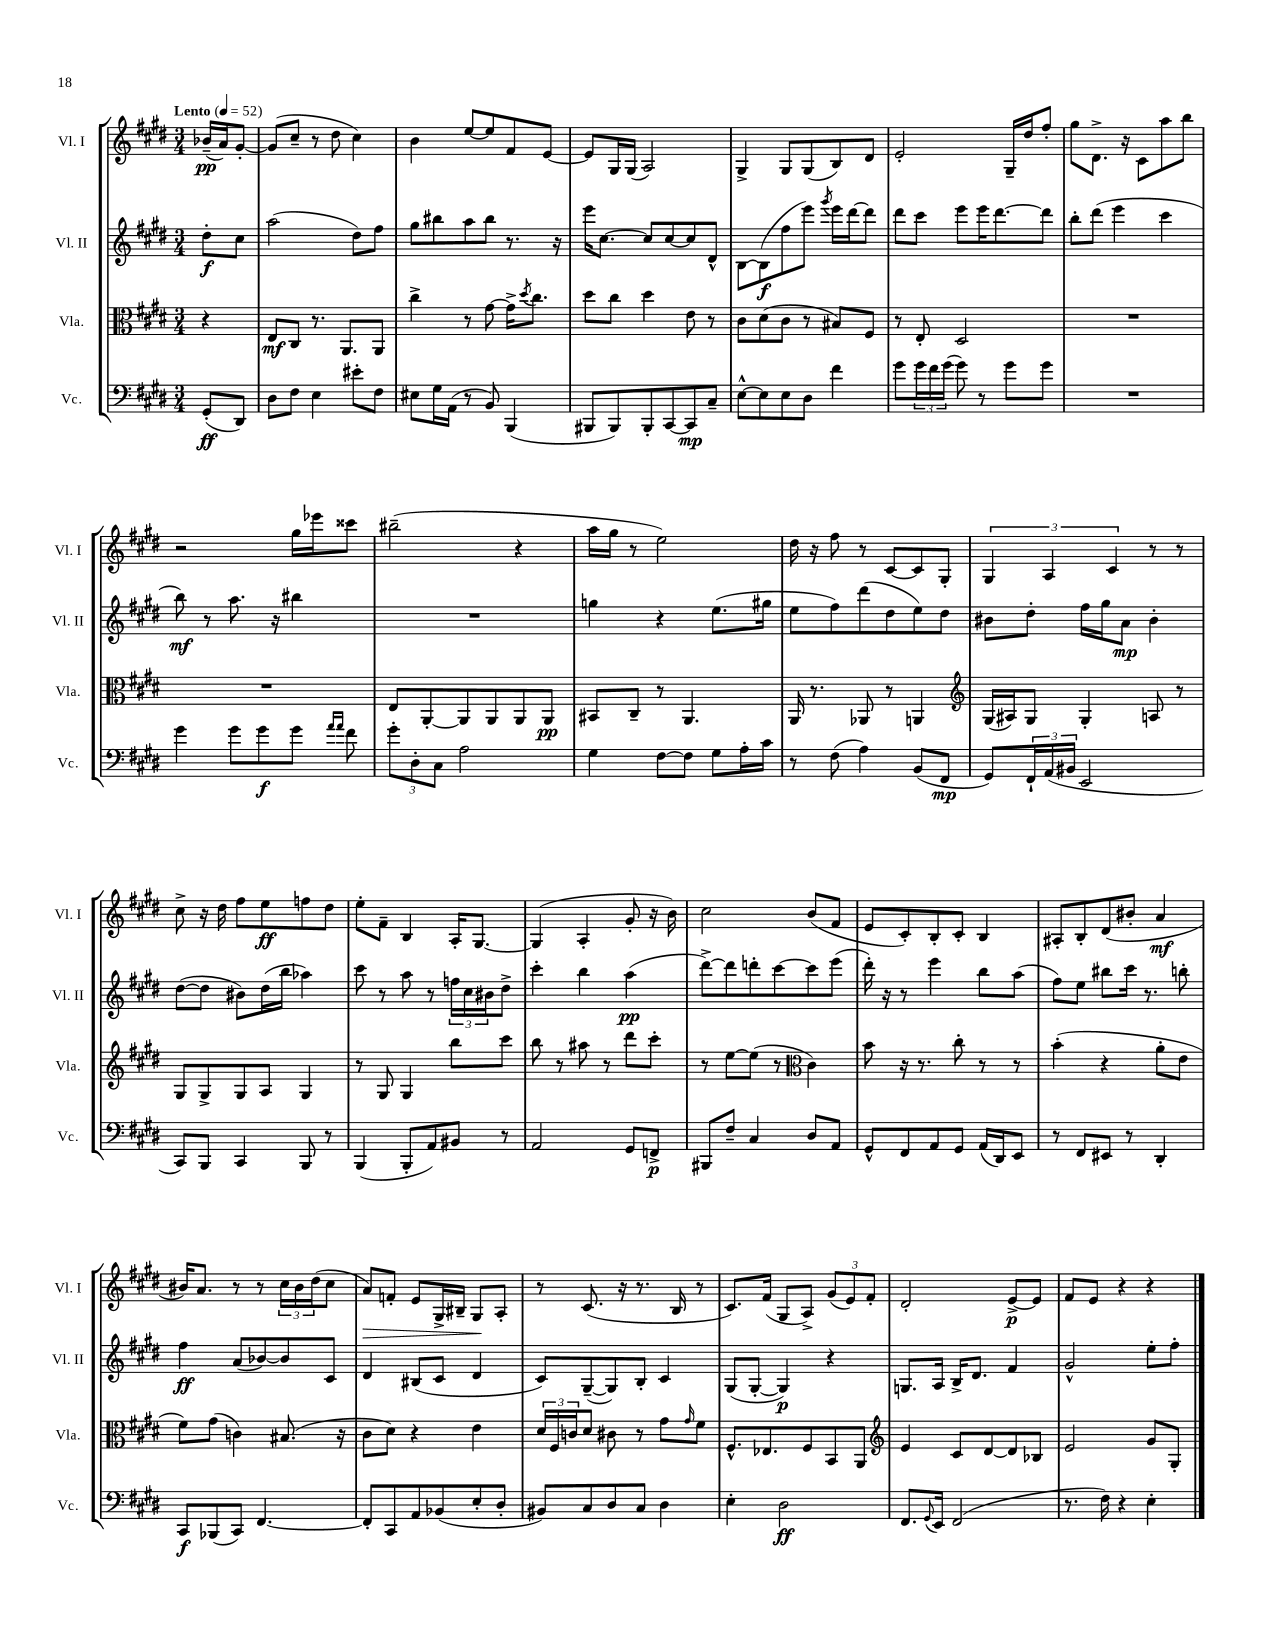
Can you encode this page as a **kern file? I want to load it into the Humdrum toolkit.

**kern	**dynam	**kern	**dynam	**kern	**dynam	**kern	**dynam
*part4	*part4	*part3	*part3	*part2	*part2	*part1	*part1
*staff4	*staff4	*staff3	*staff3	*staff2	*staff2	*staff1	*staff1
*I"Vc.	*	*I"Vla.	*	*I"Vl. II	*	*I"Vl. I	*
*I'Vc.	*	*I'Vla.	*	*I'Vl. II	*	*I'Vl. I	*
*clefF4	*	*clefC3	*	*clefG2	*	*clefG2	*
*k[f#c#g#d#]	*	*k[f#c#g#d#]	*	*k[f#c#g#d#]	*	*k[f#c#g#d#]	*
*M3/4	*	*M3/4	*	*M3/4	*	*M3/4	*
*MM52	*	*MM52	*	*MM52	*	*MM52	*
=	=	=	=	=	=	=	=
!	!	!	!	!	!	!LO:TX:a:B:t=Lento	!
(8GG#'/L	ff	4r	.	8dd#'\L	f	(16b-X~/LL	pp
.	.	.	.	.	.	16a/J)	.
8DD#/J)	.	.	.	8cc#\J	.	[8g#'/J	.
=1	=1	=1	=1	=1	=1	=1	=1
8D#\L	.	8E/L	mf	(2aa\	.	(8g#/L]	.
8F#\J	.	8C#/J	.	.	.	8cc#~/J	.
4E\	.	8.r	.	.	.	8r	.
.	.	.	.	.	.	8dd#\	.
.	.	8.AA/L	.	.	.	.	.
8e#X'\L	.	.	.	8dd#\L)	.	4cc#\)	.
8F#\J	.	8AA/J	.	8ff#\J	.	.	.
=2	=2	=2	=2	=2	=2	=2	=2
8E#X\L	.	4cc#^\	.	8gg#\L	.	4b\	.
16G#\L	.	.	.	8bb#X\	.	.	.
(16AA\JJ	.	.	.	.	.	.	.
8r	.	8r	.	8aa\	.	[8ee/L	.
8BB/)	.	[8g#\	.	8bb#\J	.	8ee/]	.
(4BBB/	.	16g#^\KL]	.	8.r	.	8f#/	.
.	.	8qdd#/	.	.	.	.	.
.	.	8.cc#\J	.	.	.	.	.
.	.	.	.	.	.	[8e/J	.
.	.	.	.	16r	.	.	.
=3	=3	=3	=3	=3	=3	=3	=3
8BBB#X/L	.	8dd#\L	.	16eee\KL	.	8e/L]	.
.	.	.	.	[8.cc#\J	.	.	.
8BBB#/)	.	8cc#\J	.	.	.	16G#/L	.
.	.	.	.	.	.	(16G#/JJ	.
8BBB#'/	.	4dd#\	.	8cc#/L]	.	2A/)	.
[8CC#/	.	.	.	[8cc#/	.	.	.
8CC#/]	mp	8e\	.	8cc#/]	.	.	.
8C#~/J	.	8r	.	8d#^^/J	.	.	.
=4	=4	=4	=4	=4	=4	=4	=4
[8E^^\L	.	8c#\L	.	[8B\L	.	4G#^/	.
8E\]	.	(8d#\	.	(8B\]	f	.	.
8E\	.	8c#\J	.	8ff#\	.	8G#/L	.
8D#\J	.	8r	.	8eee\J)	.	(8G#/	.
.	.	.	.	8qggg#/	.	.	.
4f#\	.	8B#X/L)	.	16eee\LL	.	8B/)	.
.	.	.	.	[16ddd#\J	.	.	.
.	.	8F#/J	.	8ddd#\J]	.	8d#/J	.
=5	=5	=5	=5	=5	=5	=5	=5
8g#\L	.	8r	.	8ddd#\L	.	2e'/	.
24g#\L	.	8E'/	.	8ccc#\J	.	.	.
24f#\	.	.	.	.	.	.	.
(24g#\JJ	.	.	.	.	.	.	.
8g#\)	.	2D#/	.	8eee\L	.	.	.
8r	.	.	.	16eee\K	.	.	.
.	.	.	.	[8.ddd#\	.	.	.
8g#\L	.	.	.	.	.	16G#~/LL	.
.	.	.	.	.	.	16dd#/J	.
8g#\J	.	.	.	8ddd#\J]	.	8ff#'/J	.
=6	=6	=6	=6	=6	=6	=6	=6
2.r	.	2.r	.	8bb'\L	.	8gg#\L	.
.	.	.	.	(8ddd#\J	.	8.d#^\J	.
.	.	.	.	4eee\	.	.	.
.	.	.	.	.	.	16r	.
.	.	.	.	.	.	8c#\L	.
.	.	.	.	4ccc#\	.	8aa\	.
.	.	.	.	.	.	8bb\J	.
!!LO:LB:g=z
=7	=7	=7	=7	=7	=7	=7	=7
4g#\	.	2.r	.	8bb\)	mf	2r	.
.	.	.	.	8r	.	.	.
8g#\L	.	.	.	8.aa\	.	.	.
8g#\	f	.	.	.	.	.	.
.	.	.	.	16r	.	.	.
8g#\J	.	.	.	4bb#X\	.	16gg#\LL	.
.	.	.	.	.	.	16eee-X\J	.
16qqa/LL	.	.	.	.	.	.	.
16qqa/JJ	.	.	.	.	.	.	.
8f#\	.	.	.	.	.	8ccc##X\J	.
=8	=8	=8	=8	=8	=8	=8	=8
12g#'\L	.	8E/L	.	2.r	.	(2bb#X~\	.
12D#'\	.	.	.	.	.	.	.
.	.	[8AA'/	.	.	.	.	.
12C#\J	.	.	.	.	.	.	.
2A\	.	8AA/]	.	.	.	.	.
.	.	8AA/	.	.	.	.	.
.	.	8AA/	.	.	.	4r	.
.	.	8AA/J	pp	.	.	.	.
=9	=9	=9	=9	=9	=9	=9	=9
4G#\	.	8BB#X/L	.	4ggn\	.	16aa\LL	.
.	.	.	.	.	.	16gg#\JJ	.
.	.	8C#~/J	.	.	.	8r	.
[8F#\L	.	8r	.	4r	.	2ee\)	.
8F#\J]	.	4.AA/	.	.	.	.	.
8G#\L	.	.	.	(8.ee\L	.	.	.
16A'\L	.	.	.	.	.	.	.
16c#\JJ	.	.	.	16gg#X\Jk	.	.	.
=10	=10	=10	=10	=10	=10	=10	=10
8r	.	16AA/	.	8ee\L	.	16dd#\	.
.	.	8.r	.	.	.	16r	.
(8F#\	.	.	.	8ff#\)	.	8ff#\	.
4A\)	.	8AA-X/	.	(8ddd#\	.	8r	.
.	.	8r	.	8dd#\	.	[8c#/L	.
(8BB/L	.	4AAn/	.	8ee\)	.	8c#/]	.
8FF#/J	mp	.	.	8dd#\J	.	8G#'/J	.
=11	=11	=11	=11	=11	=11	=11	=11
*	*	*clefG2	*	*	*	*	*
8GG#/L)	.	(16G#/LL	.	8b#X\L	.	6G#/	.
.	.	16A#X/J)	.	.	.	.	.
24FF#`/L	.	8G#/J	.	8dd#'\J	.	.	.
(24AA/	.	.	.	.	.	6A/	.
24BB#X/JJ	.	.	.	.	.	.	.
2EE/	.	4G#'/	.	16ff#\LL	.	.	.
.	.	.	.	16gg#\J	.	.	.
.	.	.	.	.	.	6c#/	.
.	.	.	.	8a\J	mp	.	.
.	.	8An/	.	4b#'\	.	8r	.
.	.	8r	.	.	.	8r	.
!!LO:LB:g=z
=12	=12	=12	=12	=12	=12	=12	=12
8CC#/L)	.	8G#/L	.	([8dd#\L	.	8cc#^\	.
8BBB/J	.	8G#^/	.	8dd#\J]	.	16r	.
.	.	.	.	.	.	16dd#\	.
4CC#/	.	8G#/	.	8b#X\L)	.	8ff#\L	.
.	.	8A/J	.	(16dd#\L	.	8ee\	ff
.	.	.	.	16bb\JJ	.	.	.
8BBB/	.	4G#/	.	4aa-X\)	.	8ffn\	.
8r	.	.	.	.	.	8dd#\J	.
=13	=13	=13	=13	=13	=13	=13	=13
(4BBB/	.	8r	.	8ccc#\	.	8ee'\L	.
.	.	8G#/	.	8r	.	8f#~\J	.
8BBB'/L	.	4G#/	.	8aa\	.	4B/	.
8AA/)	.	.	.	8r	.	.	.
8BB#X/J	.	8bb\L	.	24ffn\LL	.	16A'/KL	.
.	.	.	.	24cc#\	.	.	.
.	.	.	.	.	.	[8.G#/J	.
.	.	.	.	24b#X\J	.	.	.
8r	.	8ccc#\J	.	8dd#^\J	.	.	.
=14	=14	=14	=14	=14	=14	=14	=14
2AA/	.	8bb\	.	4ccc#'\	.	(4G#/]	.
.	.	8r	.	.	.	.	.
.	.	8aa#X\	.	4bb\	.	4A'/	.
.	.	8r	.	.	.	.	.
8GG#/L	.	8ddd#\L	.	(4aa\	pp	8g#'/	.
8FFn^/J	p	8ccc#'\J	.	.	.	16r	.
.	.	.	.	.	.	16b\)	.
=15	=15	=15	=15	=15	=15	=15	=15
8BBB#X/L	.	8r	.	[8ddd#^\L)	.	2cc#\	.
8F#~/J	.	[8ee\L	.	8ddd#\]	.	.	.
4C#/	.	(8ee\J]	.	8dddn'\	.	.	.
.	.	8r	.	[8ccc#\	.	.	.
*	*	*clefC3	*	*	*	*	*
8D#/L	.	4c#\)	.	8ccc#\]	.	(8b/L	.
8AA/J	.	.	.	(8eee\J	.	8f#/J	.
=16	=16	=16	=16	=16	=16	=16	=16
8GG#^^/L	.	8b\	.	16ddd#'\)	.	8e/L	.
.	.	.	.	16r	.	.	.
8FF#/	.	16r	.	8r	.	8c#'/)	.
.	.	8.r	.	.	.	.	.
8AA/	.	.	.	4eee\	.	8B'/	.
8GG#/J	.	8cc#'\	.	.	.	8c#'/J	.
(16AA/LL	.	8r	.	8bb\L	.	4B/	.
16DD#/J)	.	.	.	.	.	.	.
8EE/J	.	8r	.	(8aa\J	.	.	.
=17	=17	=17	=17	=17	=17	=17	=17
8r	.	(4b'\	.	8ff#\L)	.	8A#X'/L	.
8FF#/L	.	.	.	8ee\J	.	8B'/	.
8EE#X/J	.	4r	.	8bb#X\L	.	(8d#/	.
8r	.	.	.	16ccc#\Jk	.	8b#X'/J	.
.	.	.	.	8.r	.	.	.
4DD#'/	.	8a'\L	.	.	.	4a/	mf
.	.	8e\J	.	8bbn'\	.	.	.
!!LO:LB:g=z
=18	=18	=18	=18	=18	=18	=18	=18
8CC#/L	f	8f#\L)	.	4ff#\	ff	16b#X/KL)	.
.	.	.	.	.	.	8.a/J	.
(8BBB-X/	.	(8g#\J	.	.	.	.	.
8CC#/J)	.	4cn\)	.	(8a/L	.	8r	.
[4.FF#/	.	.	.	[8b-X/)	.	8r	.
.	.	(8.B#X/	.	8b-/]	.	24cc#\LL	.
.	.	.	.	.	.	24b#\	.
.	.	.	.	.	.	(24dd#\J	.
.	.	.	.	8c#/J	.	8cc#\J	.
.	.	16r	.	.	.	.	.
=19	=19	=19	=19	=19	=19	=19	=19
!	!	!	!	!	!	!	!LO:HP:b
8FF#'/L]	.	8c#\L	.	4d#/	.	8a/L)	>
8CC#/	.	8d#\J)	.	.	.	8fn'/J	.
8AA/	.	4r	.	(8B#X/L	.	8e/L	.
(8BB-X/	.	.	.	8c#/J	.	16G#^/L	.
.	.	.	.	.	.	16B#X~/JJ	.
8E'/	.	4e\	.	4d#/	.	8G#/L	.
8D#'/J	.	.	.	.	.	8A'/J	]
=20	=20	=20	=20	=20	=20	=20	=20
8BB#X/L)	.	24d#/LL	.	8c#/L)	.	8r	.
.	.	24F#/	.	.	.	.	.
.	.	24cn/J	.	.	.	.	.
8C#/	.	8d#/J	.	([8G#~/	.	(8.c#/	.
8D#/	.	8c#X\	.	8G#/])	.	.	.
.	.	.	.	.	.	16r	.
8C#/J	.	8r	.	8B'/J	.	8.r	.
4D#\	.	8g#\L	.	4c#/	.	.	.
.	.	.	.	.	.	16B/	.
.	.	16qqg#/	.	.	.	.	.
.	.	8f#\J	.	.	.	8r	.
=21	=21	=21	=21	=21	=21	=21	=21
4E'\	.	8.F#^^/L	.	(8G#/L	.	8.c#/L)	.
.	.	.	.	[8G#'/J	.	.	.
.	.	8.E-X/	.	.	.	(16f#/Jk	.
2D#\	ff	.	.	4G#/])	p	8G#/L	.
.	.	8F#/	.	.	.	8A^/J)	.
.	.	8BB/	.	4r	.	(12g#/L	.
.	.	.	.	.	.	12e/)	.
.	.	8AA/J	.	.	.	.	.
.	.	.	.	.	.	12f#'/J	.
=22	=22	=22	=22	=22	=22	=22	=22
*	*	*clefG2	*	*	*	*	*
8.FF#/L	.	4e/	.	8.Gn/L	.	2d#'/	.
8qqGG#/	.	.	.	.	.	.	.
16EE/Jk	.	.	.	16A/Jk	.	.	.
(2FF#/	.	8c#/L	.	16B^/KL	.	.	.
.	.	.	.	8.d#/J	.	.	.
.	.	[8d#/	.	.	.	.	.
.	.	8d#/]	.	4f#/	.	[8e^/L	p
.	.	8B-X/J	.	.	.	8e/J]	.
=23	=23	=23	=23	=23	=23	=23	=23
8.r	.	2e/	.	2g#^^/	.	8f#/L	.
.	.	.	.	.	.	8e/J	.
16F#\)	.	.	.	.	.	.	.
4r	.	.	.	.	.	4r	.
4E'\	.	8g#/L	.	8ee'\L	.	4r	.
.	.	8G#'/J	.	8ff#'\J	.	.	.
==	==	==	==	==	==	==	==
*-	*-	*-	*-	*-	*-	*-	*-
